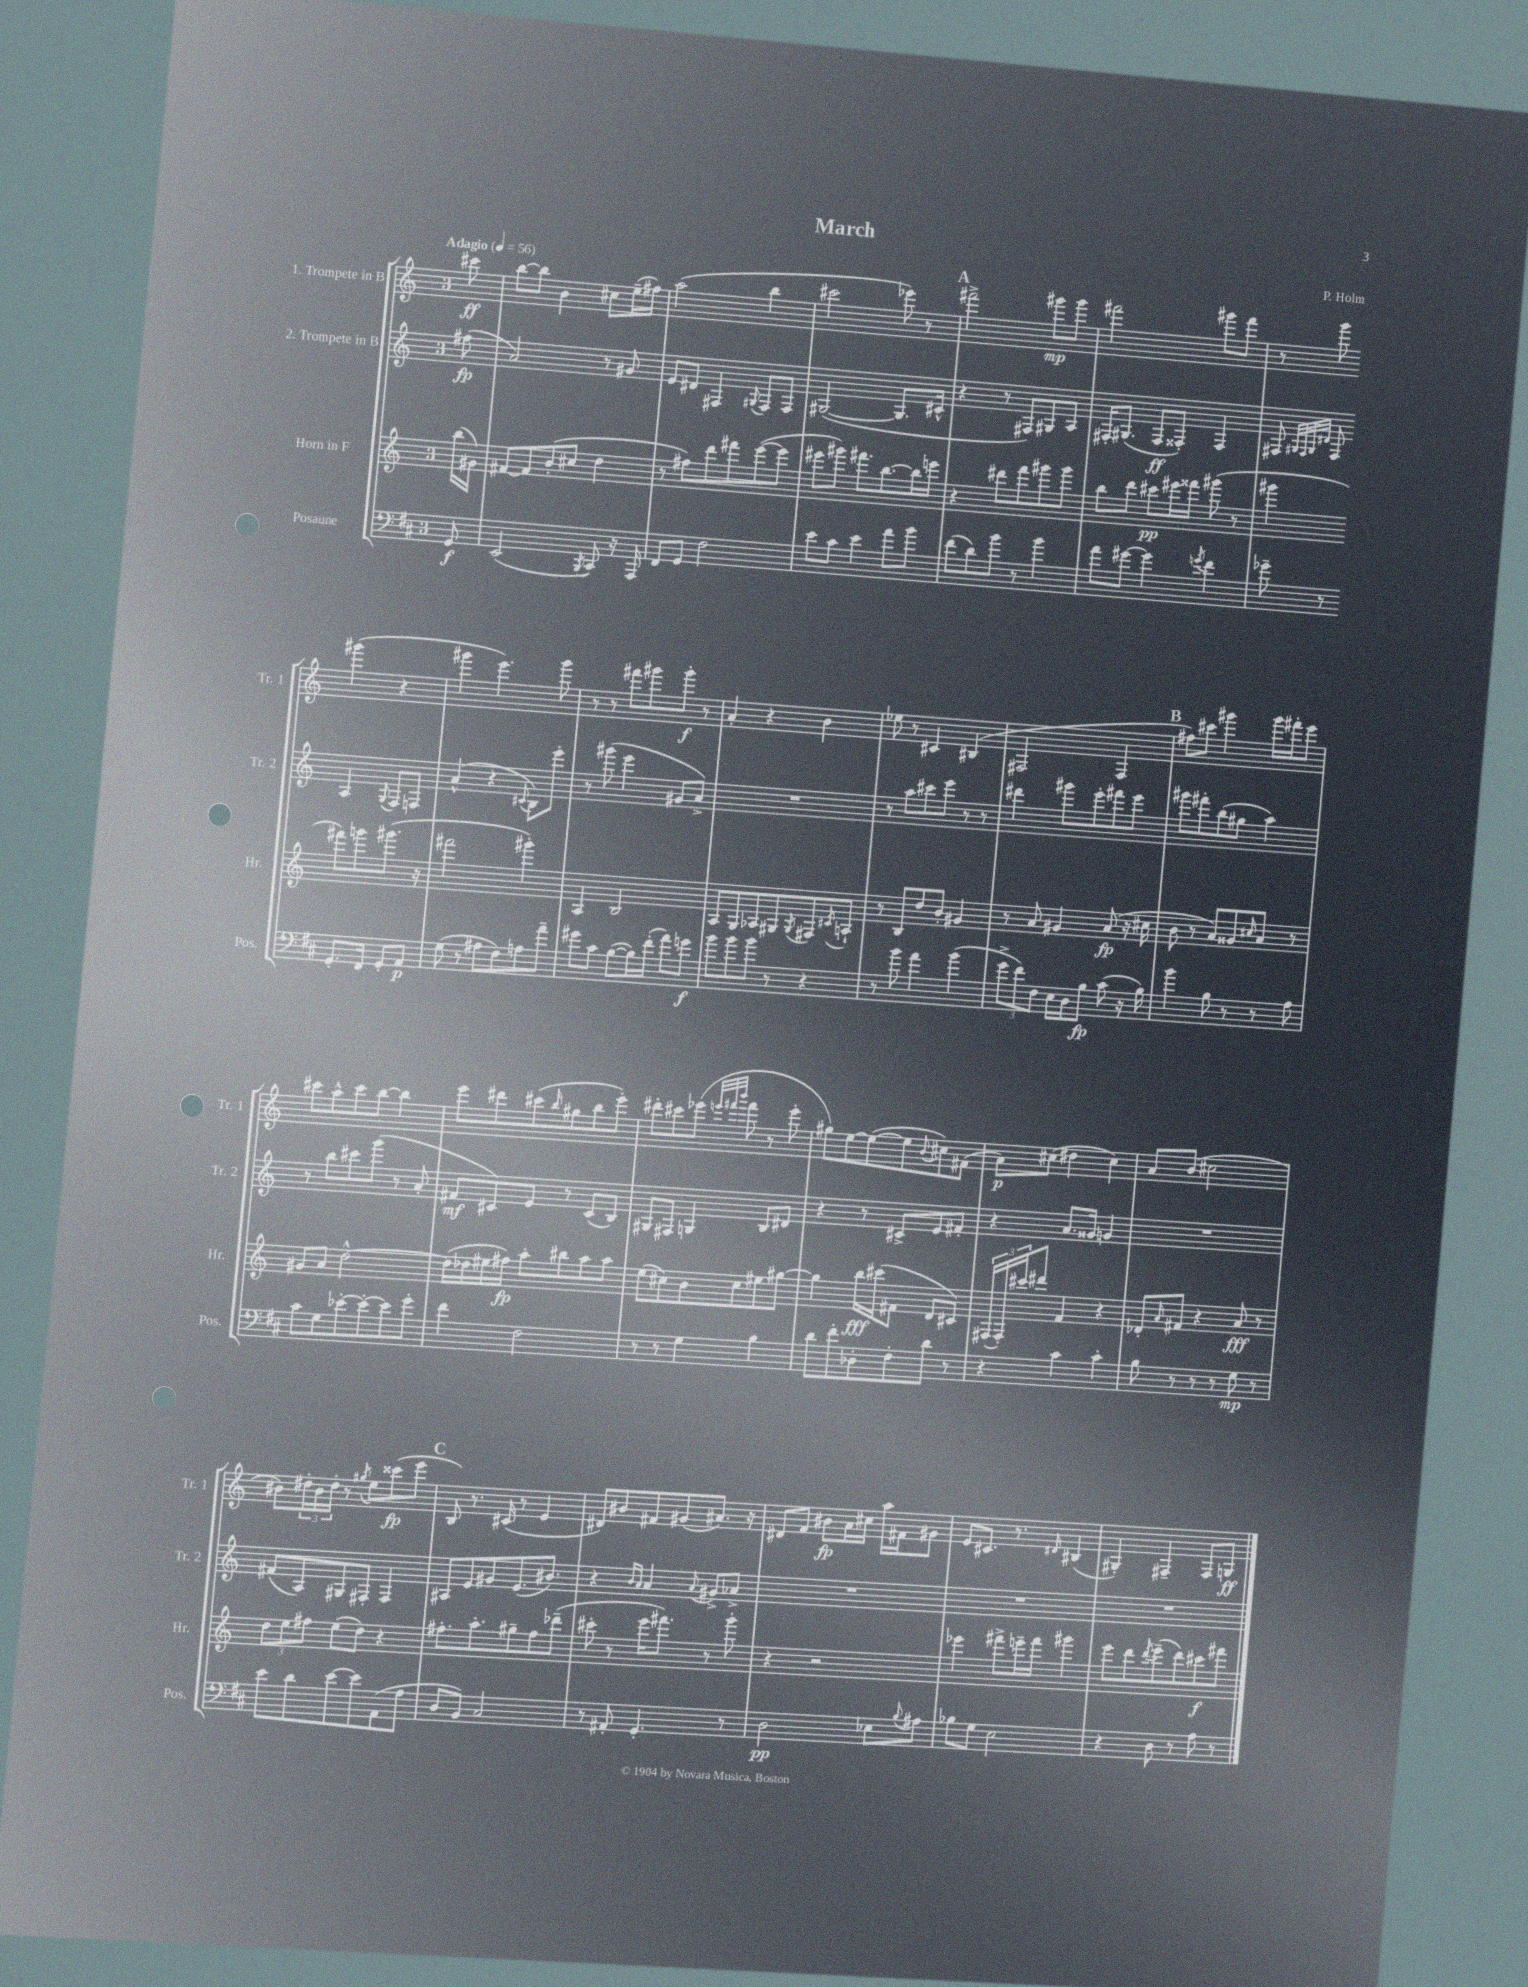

**kern	**kern	**kern	**kern
*staff4	*staff3	*staff2	*staff1
*clefF4	*clefG2	*clefG2	*clefG2
*k[f#c#]	*k[]	*k[]	*k[]
*M3/4	*M3/4	*M3/4	*M3/4
*MM56	*MM56	*MM56	*MM56
8GG	(16bb	(8ff#	8ccc#
.	16g#)	.	.
=	=	=	=
(2EE	[8f#	2a)	[8bb
.	8f#]	.	8bb]
.	(8b'	.	4b
.	8cc#	.	.
8qBBB	.	.	.
8CC#)	4dd	8r	8cc#
16r	.	8g#	(16ee~
16AAA	.	.	16ff#)
=	=	=	=
8FF#	8r	8e	(2aa
8GG	8ff#)	8d#	.
2F#	8ddd	4F#	.
.	8fff#	.	.
.	.	8qqG#	.
.	([8eee	8F#	4bb
.	8eee]	8F#	.
=	=	=	=
8e	8eee#	([2G#	2ccc#
8c#	8ggg#)	.	.
4e	8.fff#	.	.
.	[8.bb	.	.
8a	.	8.G#]	8eee-)
8b	16bb]	.	8r
.	16eee	16c#^^	.
=	=	=	=
(8f#	4r	4r	2fff#^
8d)	.	.	.
8b	8ddd#	8r	.
8r	8fff	8F#)	.
4b	8ggg#	8G#	8ggg#
.	8ggg#	8A	8ggg#
=	=	=	=
8a	8bb	16F#'	2fff#
.	.	(8.G#	.
[8g#	8ddd	.	.
4g#]	8ccc#	8F#	.
.	16eee#	8F##')	.
.	16fff##	.	.
8qg	.	.	.
4f#	(8ggg#	4F##	8ggg#
.	8r	.	8fff#
=	=	=	=
8g-~	4ggg#	8F#	8r
.	.	32qqG#	.
.	.	32qqF#	.
.	.	32qqG#	.
.	.	32qqd#	.
8r	.	8F#	8ggg
8.GG'	8fff#)	4A	(4ggg#
.	8ggg	.	.
16FF#	.	.	.
.	.	8qqG#	.
8GG'	(8.ggg#	8F#	4r
8AA	.	8F	.
.	16r	.	.
=	=	=	=
(8G	2fff#	(4a^^	4ggg#
8r	.	.	.
8A#	.	4r	4.eee)
8F#)	.	.	.
.	.	8qqc#	.
8A	4ggg#')	8B)	.
8a~	.	8eee'	8ggg#
=	=	=	=
8g#	4A	8r	8r
8c#	.	(8ggg#	8r
([8B	2B	4eee	8fff#
16B])	.	.	8ggg#
(16f#'	.	.	.
8a)	.	8g#	8ggg#'
8g	.	8a^)	8r
=	=	=	=
8b	8A	2.r	4a'
8b	8G	.	.
8b	8A-	.	4r
8r	8G#	.	.
.	8qG#	.	.
4r	8F#	.	4b
.	8qc#	.	.
.	8A`	.	.
=	=	=	=
8r	8r	8r	8ee-
8b	8B	8aa	8r
4a	8dd	8ccc#	4c#
.	8b'	8eee	.
(4b	4g#	8r	(4B#
.	.	8r	.
=	=	=	=
12g^	8r	4ddd#	2F#
12f#)	.	.	.
.	8a	.	.
12F#	.	.	.
16E	4g#	8ggg#	.
16D	.	.	.
8B	.	8eee'	.
(8c#	(8a	8fff#	4F#
16r	16r	8eee	.
16B)	16cc#	.	.
=	=	=	=
4b	8b	8ggg#	8ff#)
.	8r	8fff#'	8ccc#
8B	8a)	(8bb	4ggg#
8r	8g##	8gg#	.
.	16qqcc#	.	.
8r	8a	4aa)	16ggg#
.	.	.	16fff#'
8A	8r	.	8eee
=	=	=	=
8c#	8g#	8r	8ccc#
8G	8a	8bb	8aa^^
[8e-'	[2dd^^	8ccc#	8ccc#
8e-'_	.	(8ggg	[8bb
8e-]	.	8r	4bb]
8g'	.	8a'	.
=	=	=	=
4f#	(16dd]	8f#	8eee
.	16dd-	.	.
.	16ee#	8c#)	8ddd#
.	16ff#)	.	.
2F#	8aa'	8e	(8ccc#
.	.	.	16qqbb
.	8bb#	8r	8gg#
.	8aa	(8c#	8bb
.	8aa	8B)	8eee')
=	=	=	=
8r	(8ee	8G#	8ddd#'
8r	8cc#)	8F#	8ccc#
4G	8b	4G	(8eee-
.	.	.	32qqeee
.	.	.	32qqfff#
.	.	.	32qqbbb
.	8cc#	.	8fff#
4B	8ee#	8B	8r
.	[8gg#	8d#	8eee'
=	=	=	=
8d	4gg#]	4r	8gg#)
8f#'	.	.	[8ee
8D-'	16bb	8r	(8ee_
.	(16ccc#	.	.
8F#'	8f#	8c#^	8ee]
.	.	.	8qqb
8d	8d	8e	8cc#)
8r	8c#)	8f#'	(8f#
=	=	=	=
4r	(24F#	4r	8a)
.	24F#')	.	.
.	24ccc#	.	.
.	8ddd#	.	(8cc#
4c#	4f	8.a	4dd#
.	.	16g##	.
4c#'	4r	4g	4cc#)
=	=	=	=
8B	8d-'	2.r	8a
.	16qqa	.	.
8r	8f#	.	(8b
8r	4r	.	2cc#
8r	.	.	.
8G	8a	.	.
8r	8r	.	.
=	=	=	=
8e	12dd	(8f#	8b#)
.	12ee	.	.
8d	.	8A)	24dd#'
.	12ff#	.	24b#
.	.	.	24dd#'
[8e	(8ee	8G#	8r
.	.	.	8qgg#
8e]	8dd)	8F#'	8ee
(8AA	4r	4F#	(8ccc##
8A	.	.	8eee
=	=	=	=
8D	8.ff#'	8A#	8B)
8BB)	.	8e	8.r
.	8.aa'	.	.
2C#	.	8g#	.
.	.	.	(16c#
.	8gg#~	(8.e	8r
.	8ff#	.	4e
.	.	8.b#)	.
.	(8ddd-~	.	.
=	=	=	=
8r	8ccc#'	4r	8d#)
8AA#'	8r	.	8b#
.	.	16qqb	.
.	.	16qqa	.
4.GG'	16eee	4a	8f#
.	8.fff#)	.	.
.	.	.	(8g#
.	.	8qqa	.
.	8r	8g#^	8.a#)
8r	8ggg'	8a-^	.
.	.	.	16r
=	=	=	=
2D	4r	2.r	8d#
.	.	.	8f
.	2r	.	8b#
.	.	.	16a
.	.	.	16cc#
8E-	.	.	16aa
.	.	.	16f#
8qqB	.	.	.
8A#	.	.	8g#
=	=	=	=
8B-	4eee-	2.r	8e
8G	.	.	8.c#
2E	8fff#^	.	.
.	.	.	8.r
.	16eee~	.	.
.	16fff#	.	.
.	.	.	16qqd#
.	4ggg#	.	(4B#
=	=	=	=
4r	8eee	2.r	4G#')
.	8ddd	.	.
.	8qddd	.	.
8D	(8eee~	.	4F#~
8r	8ddd)	.	.
8A	8ccc#	.	8F#
8r	8fff#	.	8G
==	==	==	==
*-	*-	*-	*-
